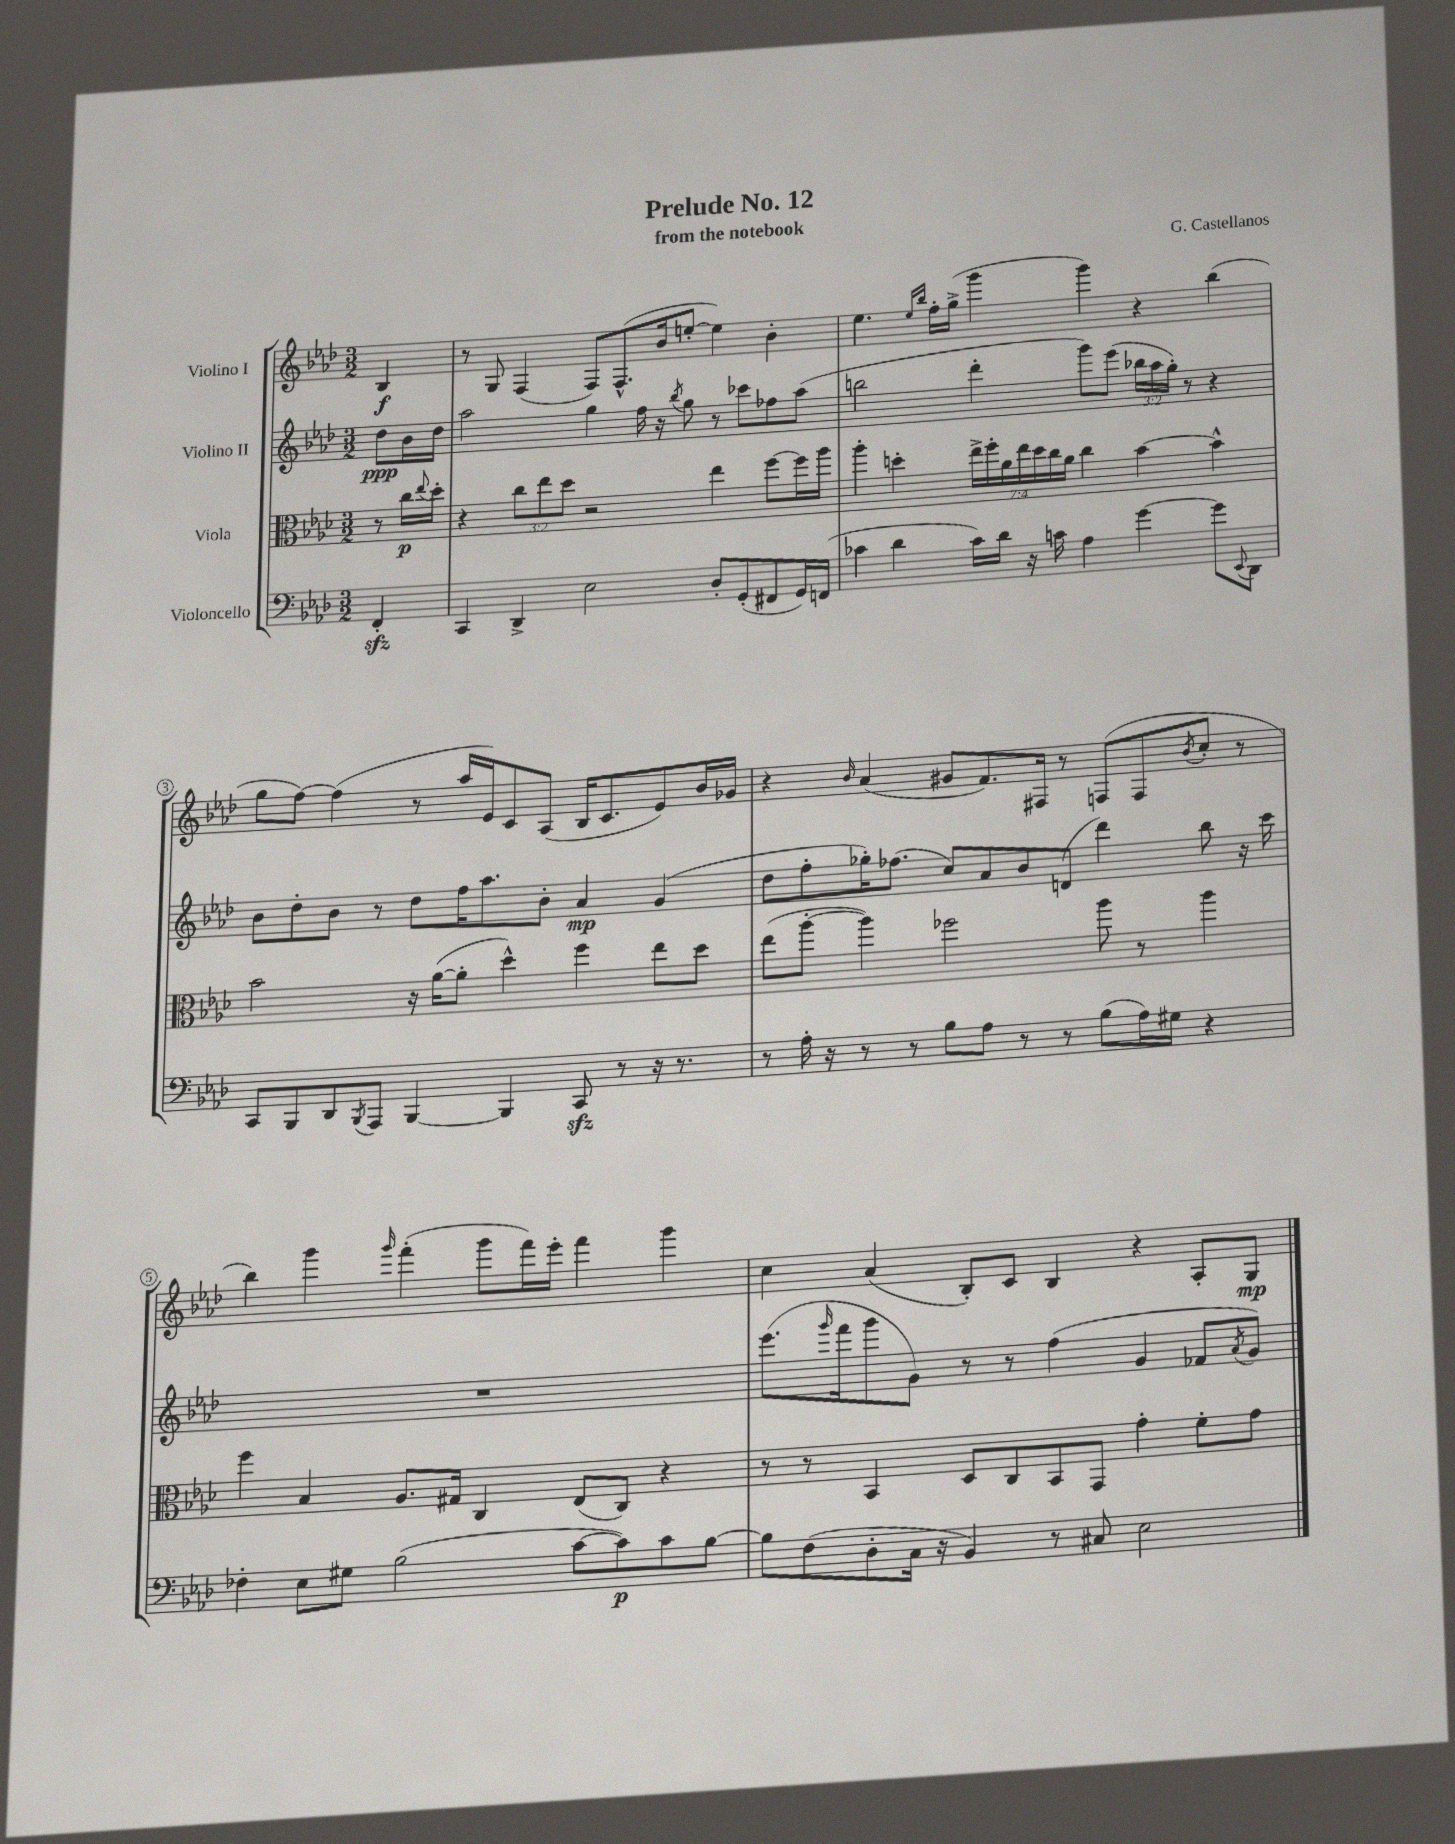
\header { title = "Prelude No. 12" composer = "G. Castellanos" subtitle = "from the notebook" }
<<
\new StaffGroup <<
\new Staff = "s0" \with { instrumentName = "Violino I" } {
    \clef treble \key aes \major \numericTimeSignature \time 3/2 \partial 4
    bes4\f |
    r8 g8 f4( f8) f8.-^( bes'16 e''8~-. e''4) bes'4-. |
    ees''4. \grace { ees''16 bes''16 } f''16-. g''16->( g'''4 g'''4) r4 bes''4( |
    g''8 f''8~) f''4( r8 aes''16 ees'16) c'8 aes8( bes16 c'8. ees'8) bes'16 ges'16 |
    r4 \grace { bes'16 } aes'4( gis'8 f'8.) fis16 r8 f8( f8 \acciaccatura { bes'8 } c''8-. r8 |
    bes''4) g'''4 \grace { g'''16 } f'''4-.( g'''8 f'''16) ees'''16-. f'''4 g'''4 |
    c''4 aes'4( bes8-.) c'8 bes4 r4 aes8-. g8\mp \bar "|." |
}
\new Staff = "s1" \with { instrumentName = "Violino II" } {
    \clef treble \key aes \major \numericTimeSignature \time 3/2 \override Staff.TupletNumber.text = #tuplet-number::calc-fraction-text \partial 4
    des''8\ppp bes'16 des''16 |
    aes''2 g''4 f''16 r16 \acciaccatura { bes''8 } g''8 r8 ces'''8 fes''8 aes''8( |
    b''2 des'''4-. g'''8) ees'''8( \tuplet 3/2 { bes''16 aes''16 g''16-.) } r8 r4 |
    bes'8 des''8-. bes'8 r8 des''8 f''16 aes''8. bes'8-. aes'4\mp g'4( |
    des''8 f''8-. ges''16-.) fes''8.( c''8) aes'8 bes'8 d'8( des'''4) bes''8 r16 c'''16 |
    R1. |
    ees'''8.( \grace { g'''16 } f'''16 g'''8 g'8) r8 r8 f''4( g'4 fes'8 \acciaccatura { aes'8 } g'8) \bar "|." |
}
\new Staff = "s2" \with { instrumentName = "Viola" } {
    \clef alto \key aes \major \numericTimeSignature \time 3/2 \override Staff.TupletNumber.text = #tuplet-number::calc-fraction-text \partial 4
    r8 c''16\p \appoggiatura { ees''8 } des''16-. |
    r4 \tuplet 3/2 { c''8 ees''8 des''8 } r2 ees''4 f''8~ f''16 aes''16 |
    aes''4-. d''4-. \tuplet 7/4 { ees''16-> f''16-. aes'16 ees''16 d''16 c''16 aes'16 } c''4 bes'4~ bes'4-^ |
    bes'2 r16 aes'16~( aes'8-. des''4-^) f''4 ees''8 des''8 |
    ees''8( aes''8~-. aes''4) fes''2 aes''8 r8 aes''4 |
    f''4 bes4 aes8. gis16 c4 ees8( c8) r4 |
    r8 r8 bes,4 des8 c8 bes,8 g,8 g'4-. f'8-. g'8 \bar "|." |
}
\new Staff = "s3" \with { instrumentName = "Violoncello" } {
    \clef bass \key aes \major \numericTimeSignature \time 3/2 \partial 4
    f,4-.\sfz |
    c,4 des,4-> ees2 des8-. g,8-.( fis,8 g,16) f,16( |
    ces'4 des'4 ces'16) des'16 r16 c'16 aes4 g'4~ g'8 \appoggiatura { ees,8 } des,8 |
    c,8 bes,,8 des,8 \acciaccatura { bes,,8 } aes,,8 bes,,4~ bes,,4 c,8\sfz r8 r16 r8. |
    r8 aes16-. r16 r8 r8 bes8 aes8 r8 r8 bes8( aes16) gis16 r4 |
    fes4-. ees8 gis8 bes2( c'8~ c'8\p) c'8 bes8~ |
    bes8 f8( des8-. c16 r16 bes,4) r8 cis8 ees2 \bar "|." |
}
>>
>>
\layout { \context { \Score \override BarNumber.stencil = #(make-stencil-circler 0.1 0.3 ly:text-interface::print) } }
